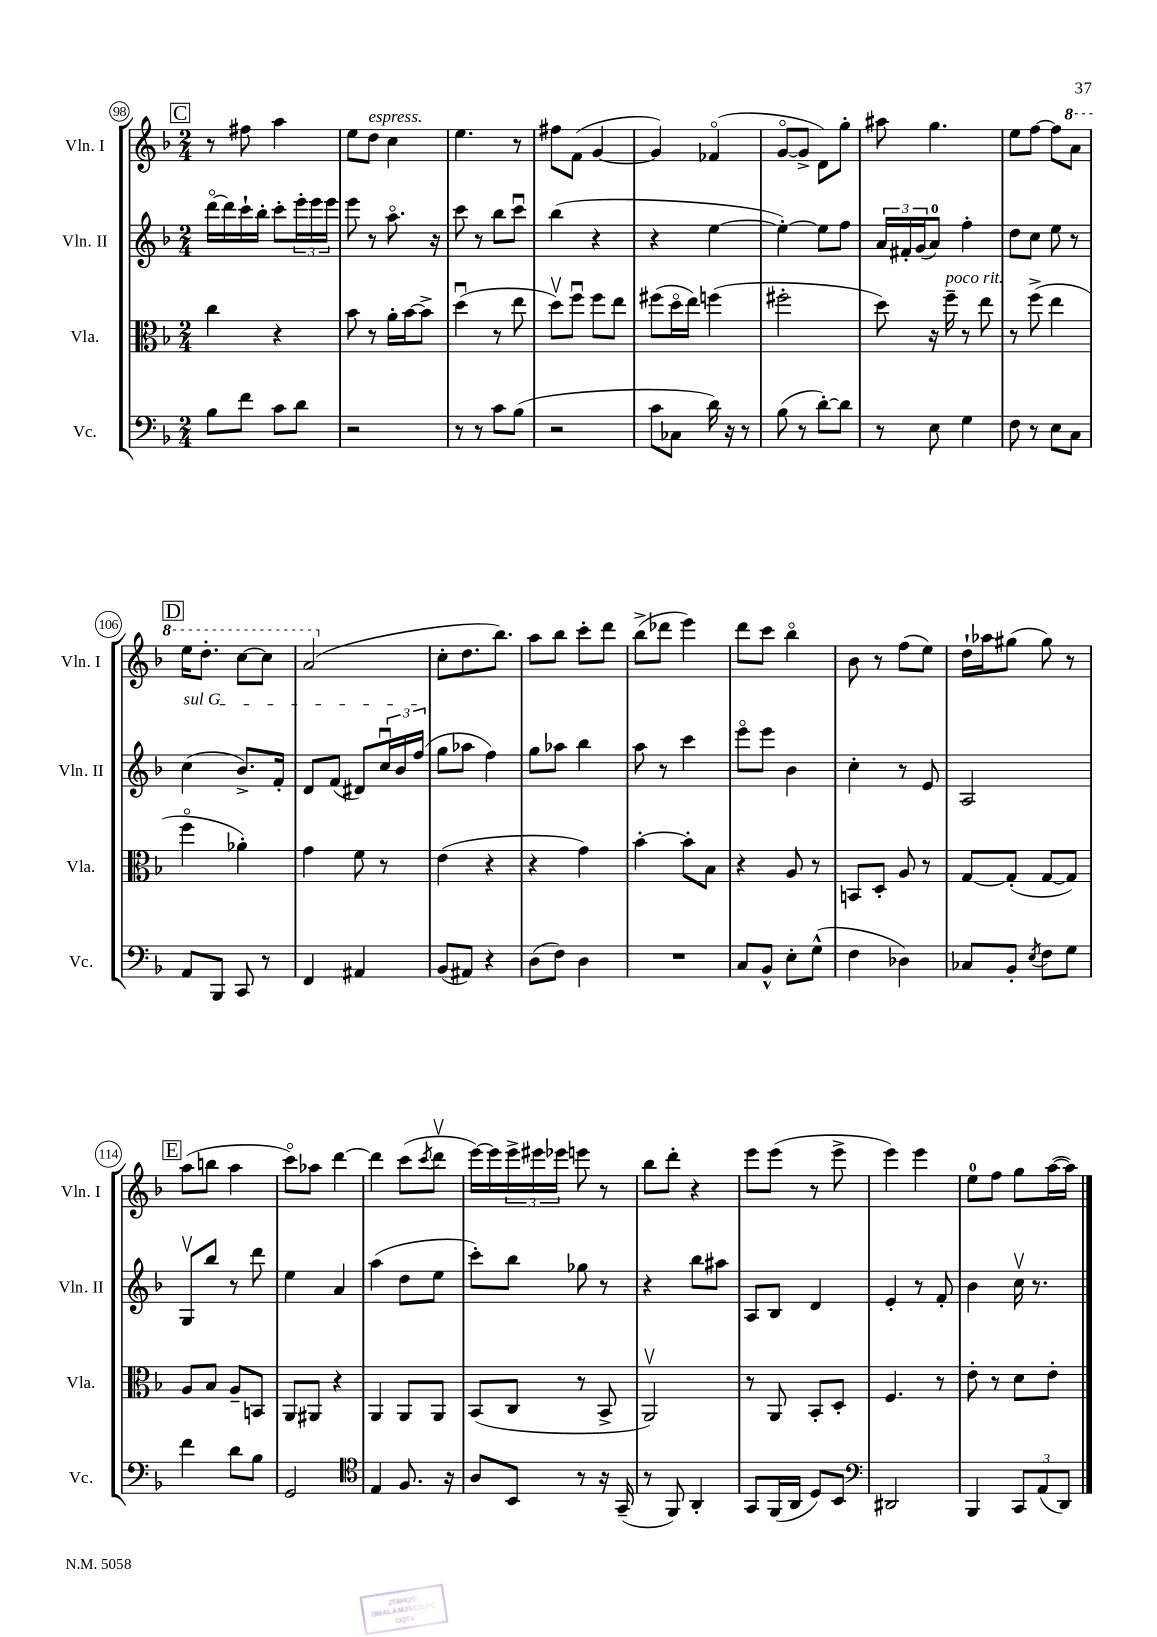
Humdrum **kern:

**kern	**kern	**kern	**kern
*staff4	*staff3	*staff2	*staff1
*clefF4	*clefC3	*clefG2	*clefG2
*k[b-]	*k[b-]	*k[b-]	*k[b-]
*M2/4	*M2/4	*M2/4	*M2/4
8B-	4cc	[16dddo	8r
.	.	16ddd]	.
8f	.	16ccc`	8ff#
.	.	16bb-'	.
8c	4r	8ccc'	4aa
8d	.	24eee'	.
.	.	24eee	.
.	.	24eee	.
=	=	=	=
2r	8b-	8eee	8ee
.	8r	8r	8dd
.	16a'	8.aao	4cc
.	[16b-	.	.
.	8b-^]	.	.
.	.	16r	.
=	=	=	=
8r	(4ddu	8ccc	4.ee
8r	.	8r	.
8c	8r	8bb-	.
(8B-	8ee	8cccu	8r
=	=	=	=
2r	8ddv)	(4bb-	8ff#
.	8ffu	.	(8f
.	8ff	4r	[4g
.	8ee	.	.
=	=	=	=
8c	(8ff#	4r	4g])
8C-	16ddo	.	.
.	16ee)	.	.
16d)	(4ff	[4ee	(4f-o
16r	.	.	.
8r	.	.	.
=	=	=	=
(8B-	2ff#'	4ee'_)	[8go
8r	.	.	8g^]
[8d')	.	8ee]	8d)
8d]	.	8ff	8gg'
=	=	=	=
8r	8dd)	24a	8aa#
.	.	24f#'	.
.	.	(24g	.
8E	16r	8a)	4.gg
.	16ff~	.	.
4G	8r	4ff'	.
.	8ee	.	.
=	=	=	=
8F	8r	8dd	8ee
8r	(8ff^	8cc	[8ff
8E	4ee	8ee	8ff]
8C	.	8r	8aa
=	=	=	=
8AA	4ffo	(4cc	16eee
.	.	.	8.ddd'
8BBB-	.	.	.
8CC	4a-')	8.b-^)	[8ccc
8r	.	.	8ccc]
.	.	16f'	.
=	=	=	=
4FF	4g	8d	(2aa
.	.	(8f	.
4AA#	8f	8d#)	.
.	8r	24ccu	.
.	.	24b-	.
.	.	(24ff	.
=	=	=	=
(8BB-	(4e	8gg	8cc'
8AA#)	.	8aa-	8.dd
4r	4r	4ff)	.
.	.	.	8.bb-)
=	=	=	=
(8D	4r	8gg	8aa
8F)	.	8aa-	8bb-
4D	4g)	4bb-	8ccc'
.	.	.	8ddd
=	=	=	=
2r	[4b-'	8aa	(8bb-^
.	.	8r	8ddd-
.	8b-']	4ccc	4eee)
.	8B-	.	.
=	=	=	=
8C	4r	8eeeo	8ddd
8BB-^^	.	8eee	8ccc
8E'	8A	4b-	4bb-o
(8G^^	8r	.	.
=	=	=	=
4F	8BB	4cc'	8b-
.	8D'	.	8r
4D-)	8A	8r	(8ff
.	8r	8e	8ee)
=	=	=	=
8C-	[8G	2A	16dd`
.	.	.	16aa-
8BB-'	(8G']	.	(8gg#
8qE	.	.	.
8F	[8G	.	8gg#)
8G	8G])	.	8r
=	=	=	=
4f	8A	8Gv	(8aa
.	8B-	8bb-	8bb
8d	8A~	8r	4aa
8B-	8BB	8ddd	.
=	=	=	=
2GG	8AA	4ee	8ccco)
.	8AA#	.	8aa-
.	4r	4a	[4ddd
=	=	=	=
*clefC4	*	*	*
4E	4AA	(4aa	4ddd]
8.F	8AA	8dd	(8ccc
.	.	.	8qccc
.	8AA	8ee	8dddv
16r	.	.	.
=	=	=	=
8A	(8BB-	8ccc')	[16eee)
.	.	.	16eee]
8BB-	8C	8bb-	24eee^
.	.	.	24eee#
.	.	.	24eee-
8r	8r	8gg-	8eee
16r	8BB-^	8r	8r
(16GG~	.	.	.
=	=	=	=
8r	2AAv)	4r	8bb-
8FF)	.	.	8ddd'
4AA'	.	8bb-	4r
.	.	8aa#	.
=	=	=	=
8GG	8r	8A	8eee
(16FF	8AA	8B-	(8eee
16AA	.	.	.
8D)	8BB-'	4d	8r
8BB-	8D'	.	8eee^
=	=	=	=
*clefF4	*	*	*
2DD#	4.F	4e'	4eee)
.	.	8r	4eee
.	8r	8f'	.
=	=	=	=
4BBB-	8e'	4b-	8ee
.	8r	.	8ff
12CC	8d	16ccv	8gg
.	.	8.r	.
(12AA	.	.	.
.	8e'	.	([16aa
12DD)	.	.	.
.	.	.	16aa])
==	==	==	==
*-	*-	*-	*-
